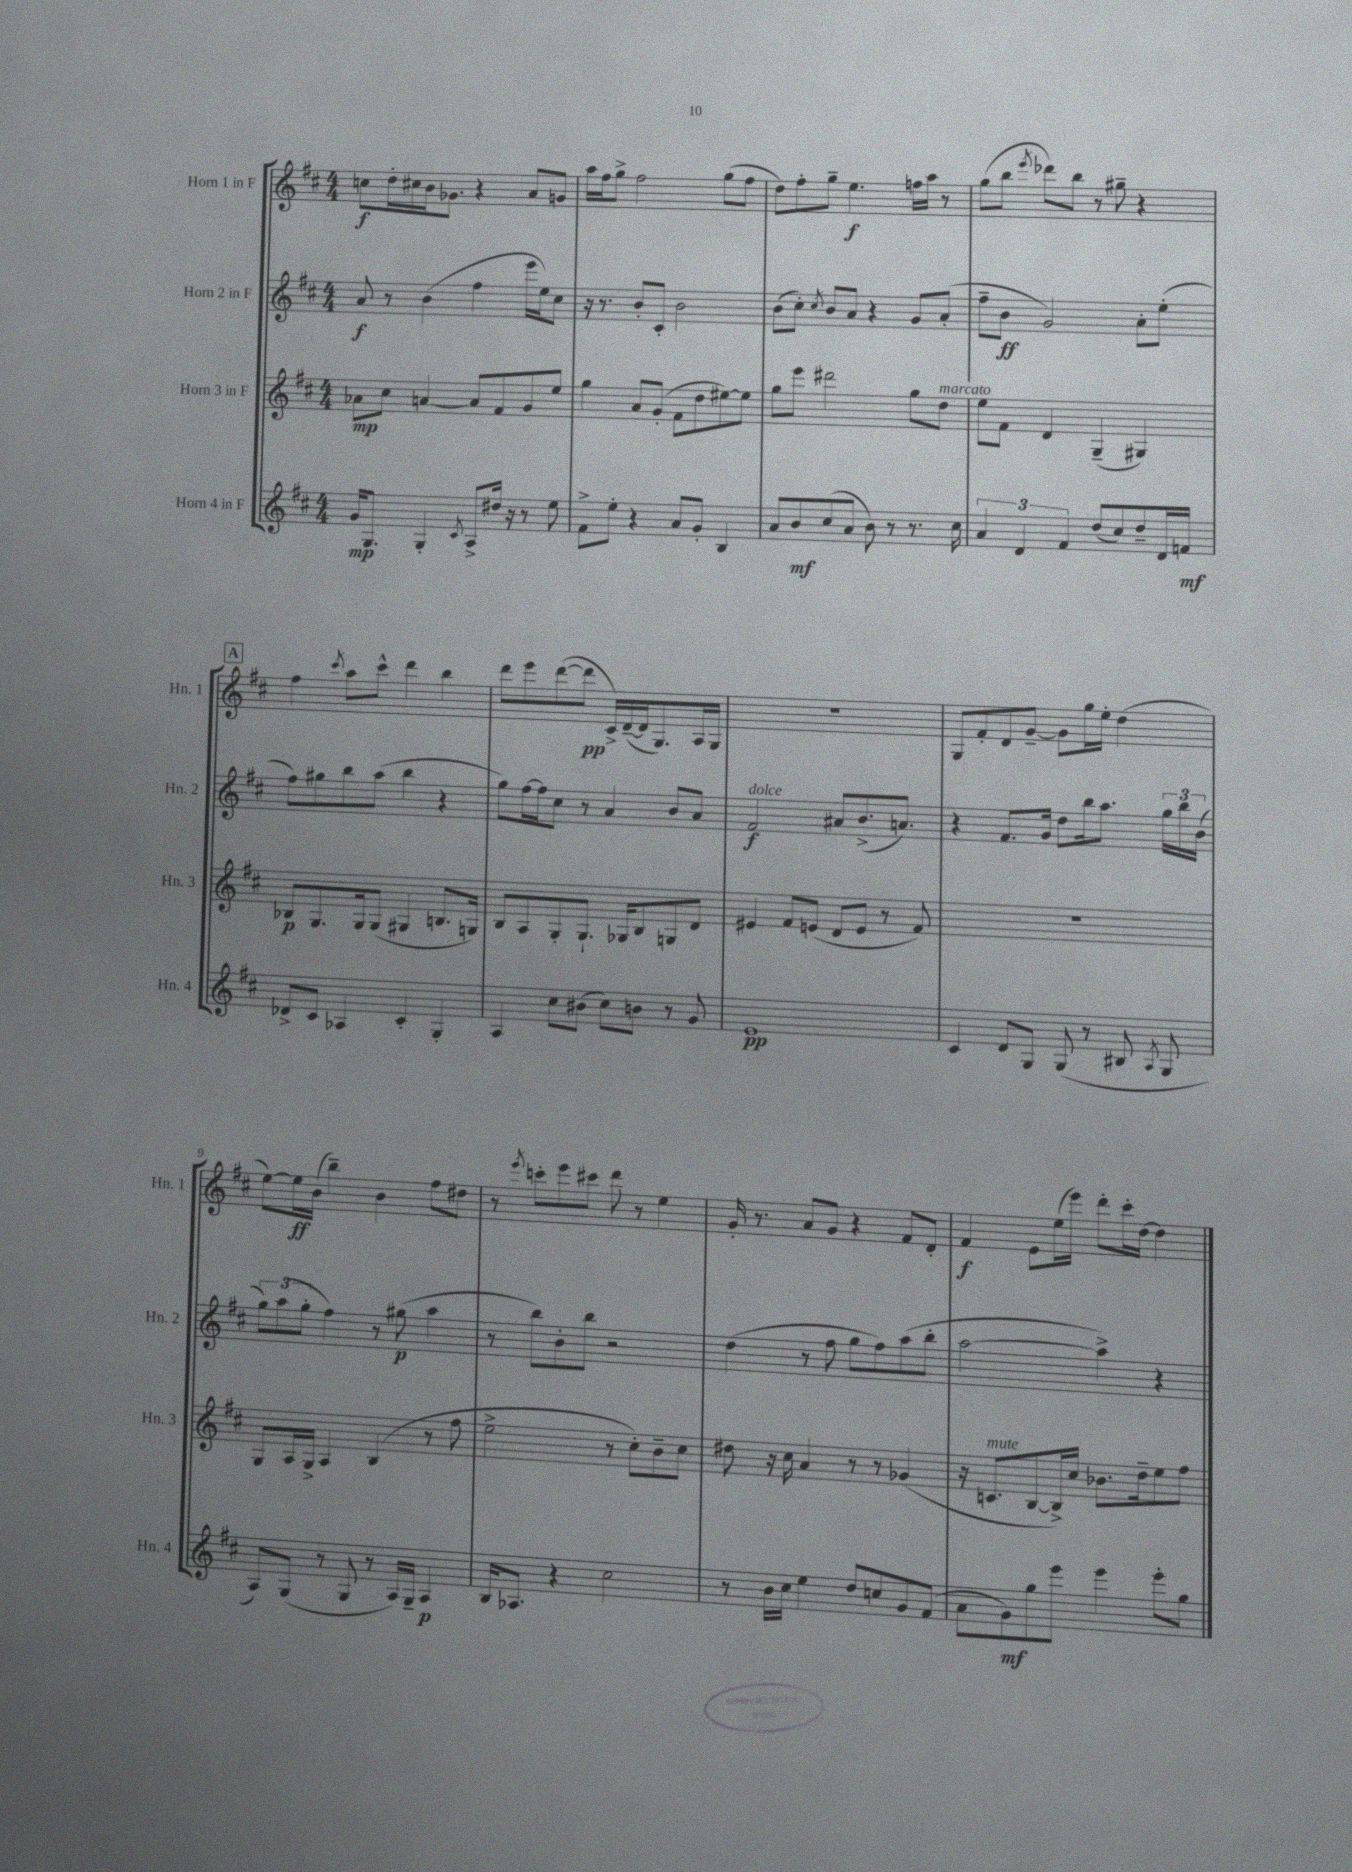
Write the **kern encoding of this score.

**kern	**kern	**kern	**kern
*staff4	*staff3	*staff2	*staff1
*clefG2	*clefG2	*clefG2	*clefG2
*k[f#c#]	*k[f#c#]	*k[f#c#]	*k[f#c#]
*M4/4	*M4/4	*M4/4	*M4/4
16g	8a-	8a	8cc
8.G	.	.	.
.	8cc#	8r	16dd'
.	.	.	16cc#
4G'	[4a	(4b	16b
.	.	.	8.g-
8qc#	.	.	.
8A^	8a]	4ff#	4r
16dd#	8f#	.	.
16r	.	.	.
8r	8g	16eee	8a
.	.	16ee)	.
8ee	8ee	8cc#	8g
=	=	=	=
8f#^	4gg	16r	16aa
.	.	8.r	16ff#
8ee'	.	.	8gg^
4r	8a	8b'	2ff#
.	(8g'	8c#'	.
8a	8f#	2b	.
8g'	8dd	.	.
4B	[8ee#)	.	(8gg
.	8ee#]	.	8ff#
=	=	=	=
8a	8gg	(8b	8dd)
8b	8eee	8cc#')	8ff#'
.	.	8qcc#	.
(8cc#	2ddd#	8b	8gg~
8a	.	8a	4.ee
8b)	.	4r	.
8r	.	.	.
8.r	8gg	8g	16ff
.	.	.	16aa
.	8dd	(8a'	8r
16cc#	.	.	.
=	=	=	=
6a	8ee	8ff#~	(8gg
.	8f#	8b	8bb
6d	.	.	.
.	.	.	8qeee
.	4d	2g)	8ddd-)
6f#	.	.	.
.	.	.	8bb
(8dd	(4G~	.	8r
8cc#)	.	.	8gg#~
8dd~	4G#)	8a'	4r
16d	.	(8ee'	.
16f	.	.	.
=	=	=	=
8d-^	8B-	8ff#)	4ff#
8c#	8.G	8gg#	.
.	.	.	8qccc#
4A-	.	8bb	8aa
.	16G	.	.
.	(8G	(8aa	8ccc#^^
4c#'	4G#	4bb	4ddd
4G'	8.B	4r	4bb
.	16G)	.	.
=	=	=	=
4A	8B	8gg)	8ddd
.	8A	[16ff#	8eee
.	.	16ff#]	.
8cc#	8G'	8cc#	([8ddd
(8b#	8.G`	8r	8ddd]
8cc#)	.	4a	16c#^)
.	16G-	.	([16d~
8b	8B	.	16d]
.	.	.	8.G)
8r	8G	8b	.
8g	8d	8a	16A
.	.	.	16G
=	=	=	=
1e	4e#	2f#	1r
.	8f#	.	.
.	(8e	.	.
.	8d	8a#	.
.	8e	(8.b^	.
.	8r	.	.
.	.	8.a)	.
.	8f#)	.	.
=	=	=	=
4c#	1r	4r	8G
.	.	.	8f#'
8d	.	8.f#	8d
8G	.	.	[8g~
.	.	16g	.
(8G	.	8dd	8g]
8r	.	16bb	16gg
.	.	8.aa	16ee'
8B#	.	.	(4dd
8qA	.	.	.
8G	.	24gg	.
.	.	24bb	.
.	.	(24b	.
=	=	=	=
8A)	8G	12gg)	[8ee)
.	.	(12aa	.
(8G	16A	.	16ee]
.	.	12gg'	.
.	16G^	.	(16b
8r	4A	4ff#)	4bb~)
8G	.	.	.
8r	(4B	8r	4b
16A)	.	(8gg#	.
16G~	.	.	.
4A	8r	4aa	8ff#
.	8ff#	.	8dd#
=	=	=	=
16B	2ee^	8r	8r
8.A-	.	.	.
.	.	.	8qeee
.	.	8bb)	8ccc'
4r	.	8b'	8eee
.	.	8bb	8ccc#
2cc#	8r	2r	8ddd
.	8cc#')	.	8r
.	8b~	.	4ee
.	8cc#	.	.
=	=	=	=
8r	8dd#	(4dd	16g'
.	.	.	8.r
16b	16r	.	.
16cc#	16cc#	.	.
4ee	4a	8r	8a
.	.	8ff#	8g
8dd	8r	8gg	4r
8cc	8r	8ff#)	.
8g	(4g-	(8aa	8f#
(8f#	.	8bb'	8d'
=	=	=	=
8a	16r	[2aa	4f#
.	8.c	.	.
8g)	.	.	.
8gg	[8B	.	8e
8eee	16B^])	.	(16ee
.	16cc#	.	16eee)
4eee	8.b-	4aa^])	8ddd'
.	.	.	16ccc#'
.	16dd~	.	[16dd
8eee'	8ee	4r	4dd]
8gg	8ff#	.	.
==	==	==	==
*-	*-	*-	*-
